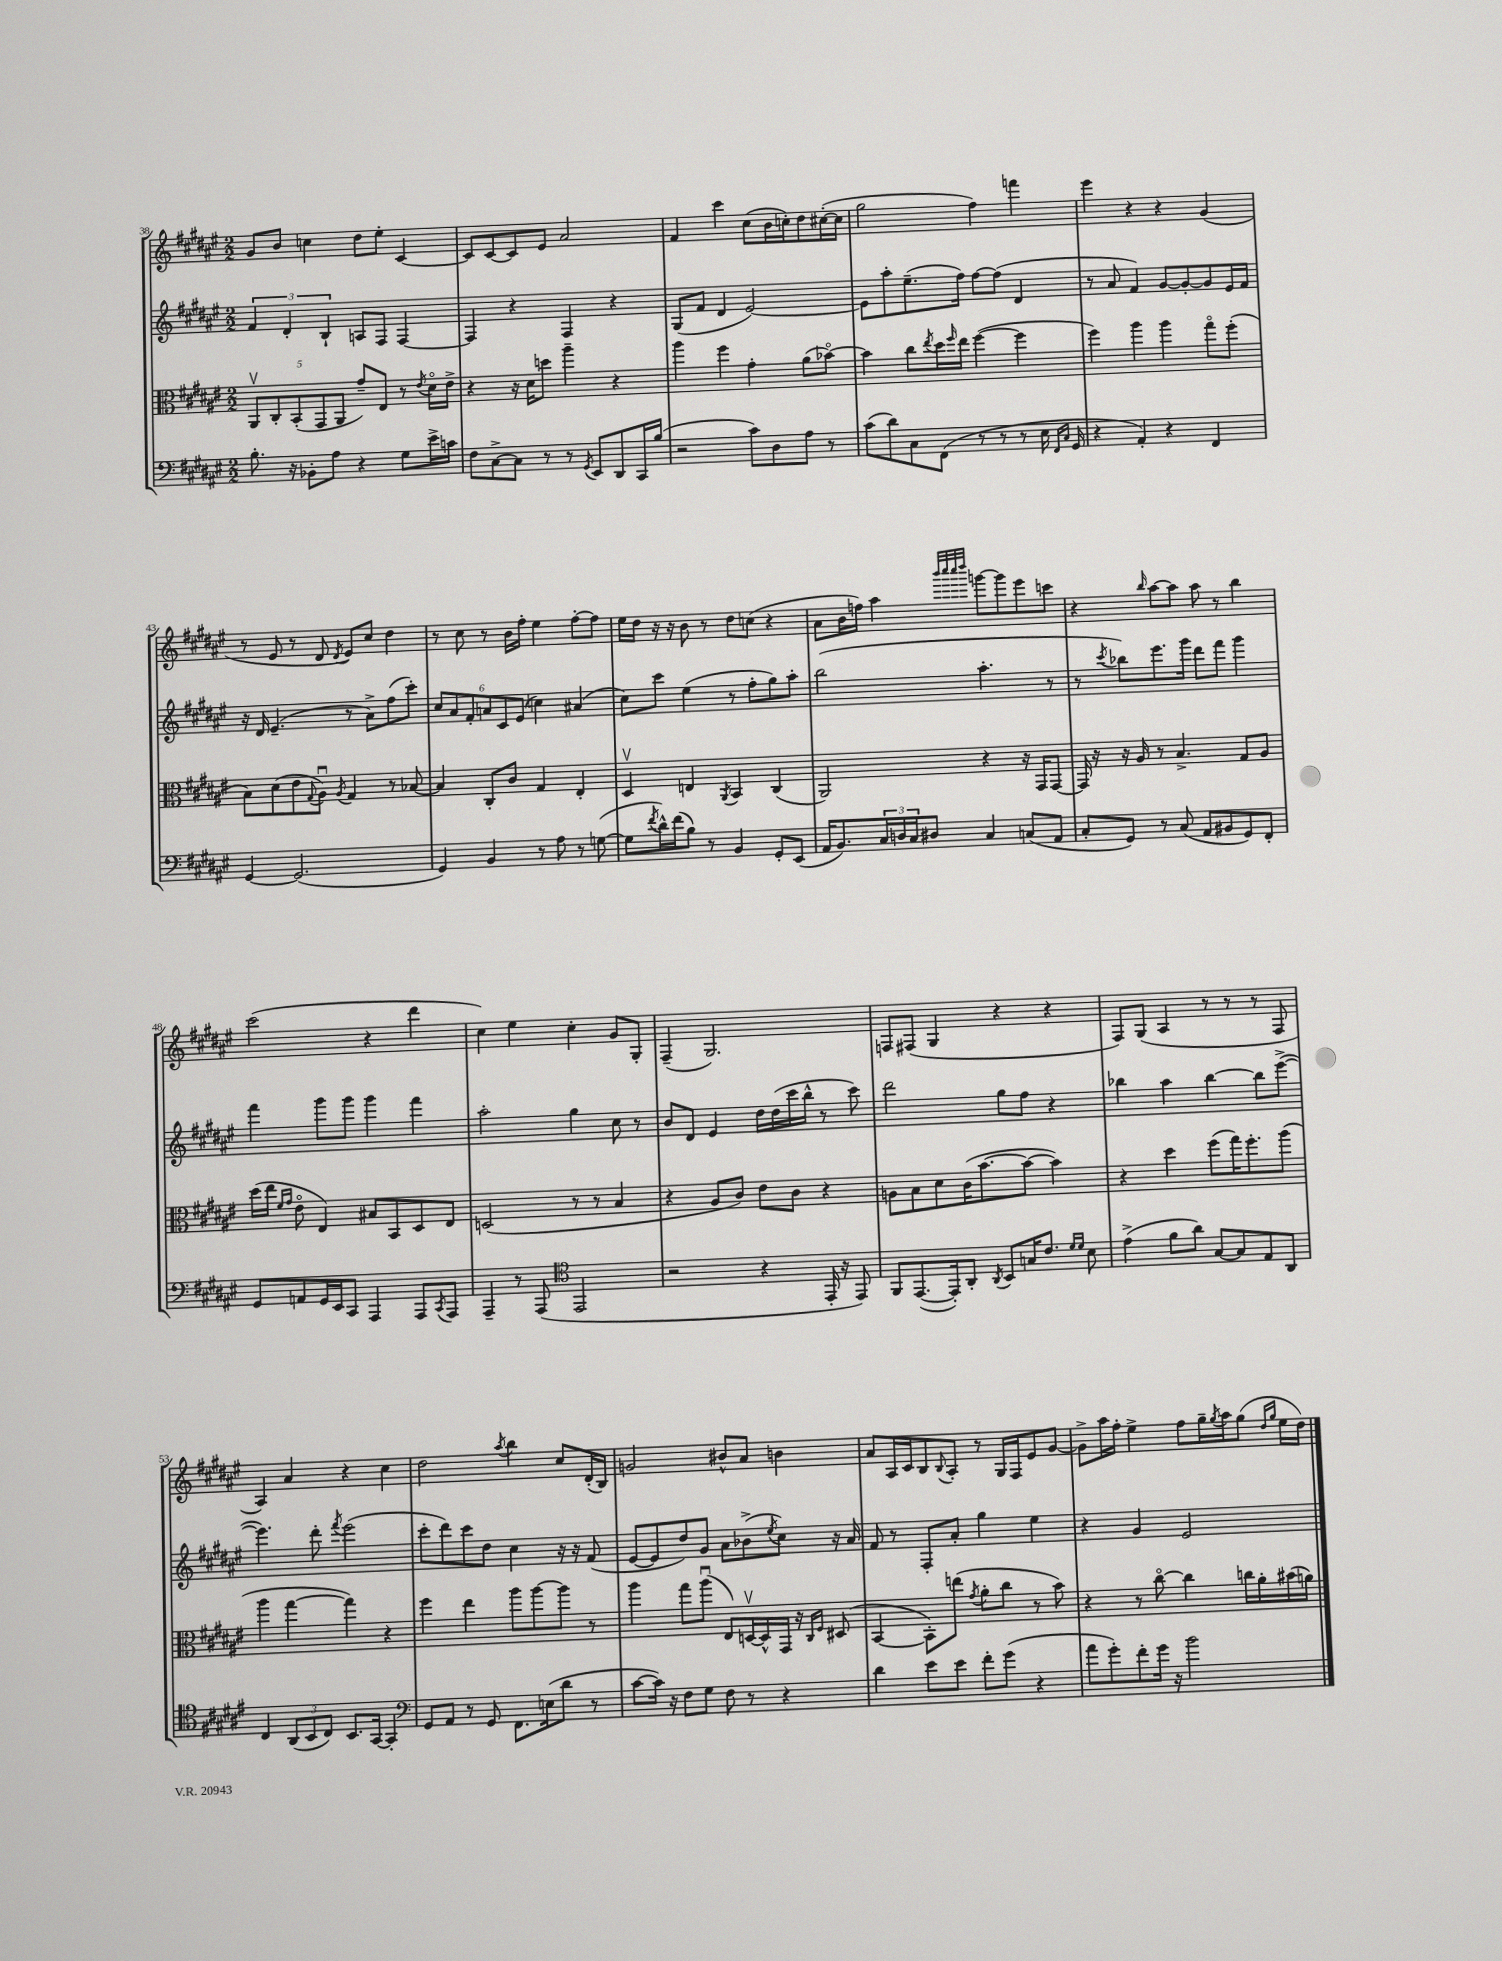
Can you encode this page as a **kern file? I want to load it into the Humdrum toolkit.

**kern	**kern	**kern	**kern
*staff4	*staff3	*staff2	*staff1
*clefF4	*clefC3	*clefG2	*clefG2
*k[f#c#g#d#a#e#]	*k[f#c#g#d#a#e#]	*k[f#c#g#d#a#e#]	*k[f#c#g#d#a#e#]
*M2/2	*M2/2	*M2/2	*M2/2
8.B'	10AA#v	6f#	8g#
.	10C#'	.	.
.	.	.	8b
.	.	6d#'	.
16r	.	.	.
.	(10BB'	.	.
8BB-'	.	.	4cc
.	10GG#	.	.
.	.	6B`	.
8A#	.	.	.
.	10AA#	.	.
4r	8g#~)	8A	8dd#
.	8E#	8F#	8ee#'
8G#	8r	[4F#	[4c#
.	8qe#	.	.
16e#^	16d#o	.	.
16c	16e#^	.	.
=	=	=	=
8F#	4r	4F#]	8c#]
[8C#^	.	.	[8c#
8C#]	16r	4r	8c#]
.	16d#	.	.
8r	8dd	.	8e#
8r	4aa#~	4F#	2a#
8qGG#	.	.	.
8EE#	.	.	.
8DD#	4r	4r	.
16CC#	.	.	.
(16B	.	.	.
=	=	=	=
2r	4aa#	(8G#	4f#
.	.	8f#	.
.	4ff#	4d#	4ccc#
8c#)	4g#'	[2e#)	(8cc#
8D#	.	.	16b
.	.	.	16cc')
8A#	(8a#	.	8dd#
8r	[8b-o)	.	([16cc#'
.	.	.	16cc#]
=	=	=	=
(8c#	4b-]	8e#]	2gg#
8d#)	.	8aa#'	.
8C#	8cc#	(8.ee#~	.
.	8qee#	.	.
(8FF#	16dd#	.	.
.	16qqff#	.	.
.	16ee#	16ff#)	.
8r	([4ff#	[8ff#	4ff#)
8r	.	(8ff#]	.
8r	4ff#]	4d#	4fff
16E#	.	.	.
16qqFF#	.	.	.
16qqC#	.	.	.
16GG#	.	.	.
=	=	=	=
4r	4ff#)	8r	4eee#
.	.	8a#	.
4AA#')	4aa#	4f#)	4r
4r	4aa#	[8g#	4r
.	.	8g#'_	.
4FF#	8gg#o	8g#]	(4g#
.	(8ff#'	16e#	.
.	.	16f#	.
=	=	=	=
[4GG#	8B)	16r	8r
.	.	16d#	.
.	(8d#	(4.e#~	8e#
(2.GG#]	8e#	.	8r
.	8qqG#	.	.
.	8A#u)	.	8d#
.	8qA#	.	8qd#
.	4G#	8r	8e#)
.	.	8a#^)	8cc#
.	8r	(8ff#	4dd#
.	[8B-	8ccc#')	.
=	=	=	=
4GG#)	4B-]	12cc#	8r
.	.	12a#	.
.	.	.	8cc#
.	.	12f#'	.
4BB	8C#'	12a	8r
.	.	12c#	.
.	8c#	.	16b
.	.	(12e#	.
.	.	.	16ff#'
8r	4G#	4cc)	4ee#
8A#	.	.	.
8r	4E#'	(4a#	[8ff#'
([8G	.	.	8ff#]
=	=	=	=
8G]	4D#v	8cc#)	16ee#
.	.	.	16dd#
8qf#	.	.	.
16d#^^)	.	8ccc#	16r
(16f#	.	.	16r
8B)	4E	(4ee#	8b
8r	.	.	8r
.	8qAA#	.	.
4BB	4BB	8r	8dd#
.	.	8ff#'	(8cc
8GG#'	(4C#	8gg#)	4r
(8EE#	.	8aa#'	.
=	=	=	=
16AA#	2AA#)	(2bb	8a#
8.BB)	.	.	.
.	.	.	16b
.	.	.	16ff)
24C#	.	.	4aa#
24D	.	.	.
24C#	.	.	.
8D#	.	.	.
.	.	.	32qqbbb
.	.	.	32qqcccc#
.	.	.	32qqcccc#
.	.	.	32qqdddd#
4C#	4r	4.aa#'	[8ggg
.	.	.	8ggg]
(8C	16r	.	8eee#
.	16GG#	.	.
8AA#	[8GG#	8r	8ccc
=	=	=	=
8C#'	16GG#]	8r	4r
.	16r	.	.
.	.	8qccc#	.
8GG#)	16r	8bb-)	.
.	16A#	.	.
.	.	.	16qqbb
8r	8r	8.eee#	[8aa#
(8C#	4.B^	.	8aa#]
.	.	16ggg#	.
8AA#	.	8ddd#	8aa#
8BB#	.	8fff#	8r
8GG#)	8G#	4ggg#	4bb
8FF#'	8A#	.	.
=	=	=	=
8GG#	(16dd#	4fff#	(2ccc#
.	16ee#	.	.
.	16qqf#	.	.
.	16qqg#	.	.
8AA	8e#o	.	.
16GG#	4E#)	8ggg#	.
16EE#	.	.	.
8CC#	.	8ggg#	.
4AAA#	8B#	4ggg#	4r
.	8BB	.	.
8AAA#	8D#	4fff#	4ddd#
8qCC#	.	.	.
8AAA#	8E#	.	.
=	=	=	=
4AAA#~	(2D	2aa#'	4cc#)
8r	.	.	4ee#
(8AAA#	.	.	.
*clefC4	*	*	*
2EE#	8r	4gg#	4cc#'
.	8r	.	.
.	4B	8cc#	8g#
.	.	8r	8G#'
=	=	=	=
2r	4r	8b	(4F#~
.	.	8d#	.
.	8A#	4e#	2.G#)
.	8c#)	.	.
4r	8e#	16dd#	.
.	.	(16dd#	.
.	8c#	16ccc#	.
.	.	16bb^^	.
16EE#'	4r	8r	.
16r	.	.	.
8EE#)	.	8ccc#)	.
=	=	=	=
8FF#	8A	2ddd#	8F
([8.EE#	8B	.	(8F#
.	8d#	.	4G#
16EE#'])	.	.	.
8AA#'	(16c#	.	.
.	[8.b	.	.
8qAA#	.	.	.
8BB	.	8gg#	4r
16G	8b_	8ff#	.
8.c#	.	.	.
.	4b])	4r	4r
16qqd#	.	.	.
16qqd#	.	.	.
8B	.	.	.
=	=	=	=
(4e#^	4r	4bb-	8F#)
.	.	.	(8G#
8f#	4dd#	4aa#	4A#
8a#)	.	.	.
[8G#	(8ff#	[4bb-	8r
8G#]	16gg#)	.	8r
.	8.ff#'	.	.
8E#	.	8bb-]	8r
8AA#	(8aa#	([8eee#^	8F#
=	=	=	=
4C#	4aa#	4.eee#])	4A#)
(12AA#	[4gg#	.	4a#
12BB	.	.	.
.	.	8ddd#'	.
12C#)	.	.	.
.	.	8qfff#	.
8.BB	4gg#])	(2eee#	4r
[16GG#	.	.	.
4GG#']	4r	.	4cc#
=	=	=	=
*clefF4	*	*	*
8GG#	4ff#	8ccc#'	2dd#
8AA#	.	8ddd#)	.
8r	4ee#	8ccc#	.
8GG#	.	8dd#	.
.	.	.	8qaa#
8.FF#	8aa#	4cc#	4bb
.	[8aa#	.	.
(16E	.	.	.
8d#	8aa#]	16r	8cc#
.	.	16r	.
8r	8r	(8f#	(16d#'
.	.	.	16B)
=	=	=	=
[8c#	4aa#	[8e#	2g
16c#])	.	8e#]	.
16r	.	.	.
8F#	8gg#	8dd#)	.
8G#	(8aa#u	8g#	.
8F#	8E#)	8a#	8b#^^
8r	[16Dv	(8b-^	8a#
.	16D^^]	.	.
.	.	8qee#	.
4r	16GG#	8cc#)	4b
.	16r	.	.
.	16qqC#	.	.
.	16qqF#	.	.
.	(8D#	16r	.
.	.	16a#	.
=	=	=	=
4d#	[4BB	8f#	8a#
.	.	8r	16A#
.	.	.	16c#
8e#	8BB'])	8F#'	8B
.	.	.	8qqB
8e#	(8ee	8a#'	8A#'
.	8qg#	.	.
8f#'	8a#'	4gg#	8r
(8g#	8cc#	.	16G#
.	.	.	16F#
4r	8r	4ee#	8e#
.	8b)	.	[8g#
=	=	=	=
8a#	4r	4r	8g#^]
8g#')	.	.	16aa#
.	.	.	16ff#'
8f#'	8r	4g#	4ee#^
16g#	[8cc#o	.	.
16r	.	.	.
2b	4cc#]	2e#	8ff#
.	.	.	16gg#~
.	.	.	8qgg#
.	.	.	16aa#
.	16cc	.	(8gg#
.	16a#'	.	.
.	.	.	16qqdd#
.	.	.	16qqgg#
.	(16b#	.	16ee#
.	16a)	.	16dd#)
==	==	==	==
*-	*-	*-	*-
